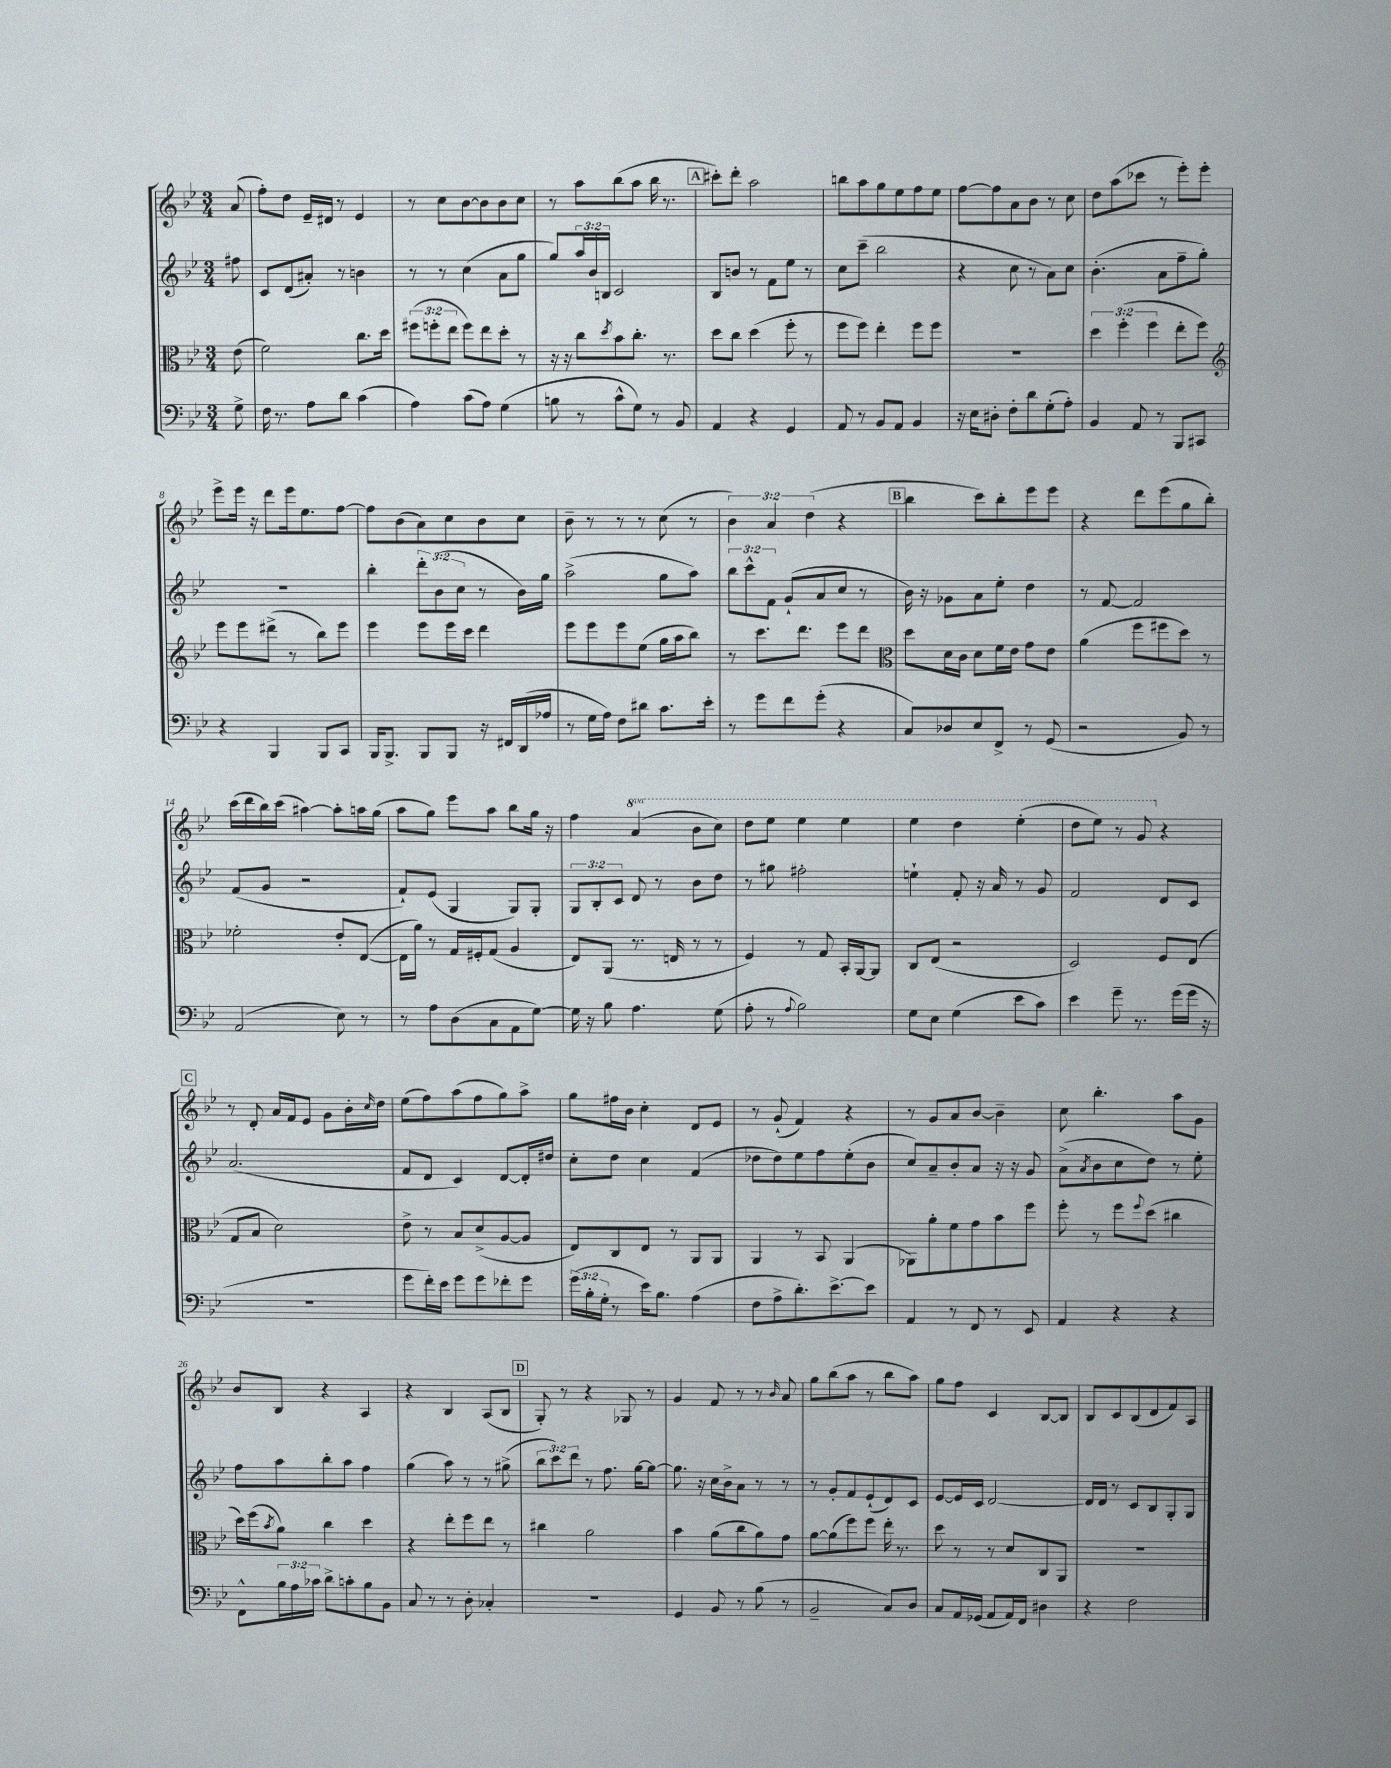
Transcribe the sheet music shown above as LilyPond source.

<<
\new StaffGroup <<
\new Staff = "s0" {
    \clef treble \key bes \major \numericTimeSignature \time 3/4 \override Staff.TupletNumber.text = #tuplet-number::calc-fraction-text \set Staff.ottavationMarkups = #ottavation-simple-ordinals \partial 8
    a'8( |
    f''8-.) d''8 ees'16-- dis'16 r8 ees'4 |
    r8 c''8 bes'8~ bes'8 bes'8 c''8 |
    r8 a''8 bes''8( a''8 bes''16 r8. |
    \mark \markup { \box "A" } cis'''8-.) d'''8-. a''2 |
    b''8 a''8 g''8 ees''8 f''8 ees''8 |
    f''8~ f''8 a'8 bes'8 r8 c''8 |
    d''8 a''8( ces'''8 r8 ees'''8-.) ees'''8-. |
    ees'''8-> ees'''16 r16 d'''8 ees'''16 ees''8. f''8~ |
    f''8 bes'8( a'8) c''8 bes'8 c''8 |
    bes'8-- r8 r8 r8 c''8( r8 |
    \tuplet 3/2 { bes'4) a'4 d''4( } r4 |
    \mark \markup { \box "B" } bes''4 c'''8) bes''8-. ees'''8 ees'''8 |
    r4 d'''8 ees'''8( g''8 bes''8-.) |
    c'''16( d'''16 bes''16) c'''16( ais''4~) ais''8-. a''16 g''16( |
    a''8 g''8) ees'''8 a''8 bes''8 g''16 r16 |
    f''4 \ottava #1 a''4( bes''8 c'''8) |
    d'''8 ees'''8 ees'''4 ees'''4 |
    ees'''4 d'''4 ees'''4-.( |
    d'''8 ees'''8) r8 g''8 \ottava #0 r4 |
    \mark \markup { \box "C" } r8 d'8-. a'16 f'16 ees'8 g'8 bes'16-. \grace { c''16 } d''16 |
    ees''8( f''8) a''8( f''8 g''8) a''8-> |
    g''8 fis''16 bes'16 c''4-. d'8 ees'8 |
    r8 g'8-!( f'4) r4 |
    r8 g'8 a'8 bes'8~ bes'4-- |
    c''8 bes''4.-. a''8 g'8 |
    bes'8 bes8 r4 a4 |
    r4 bes4 a8( bes8 |
    \mark \markup { \box "D" } g8-.) r8 r4 ges8 r8 |
    g'4 f'8 r8 r8 \grace { bes'16 } a'8 |
    g''8 bes''8( a''8 r8 bes''8 a''8) |
    g''8 f''8 c'4 bes8~ bes8 |
    bes8 c'8 bes8( d'8 f'8) a8 \bar "|." |
}
\new Staff = "s1" {
    \clef treble \key bes \major \numericTimeSignature \time 3/4 \override Staff.TupletNumber.text = #tuplet-number::calc-fraction-text \partial 8
    fis''8 |
    c'8 d'8( ais'8-.) r8 b'4 |
    r8 r8 c''4( a'8 g''8 |
    g''8) \tuplet 3/2 { a''16 bes'16 b16 } c'2 |
    \mark \markup { \box "A" } bes8 b'8 r8 f'8 ees''8 r8 |
    c''8 c'''8--( bes''2 |
    r4 c''8 r8 a'8) c''8 |
    bes'4.-.( a'8 f''8-- g''8-.) |
    R2. |
    bes''4-. \tuplet 3/2 { d'''8-. bes'8( c''8 } r8 bes'16) g''16 |
    a''2->( g''8 a''8) |
    \tuplet 3/2 { bes''8 c'''8-^ f'8 } g'8-!( a'8 c''8 r8 |
    \mark \markup { \box "B" } bes'16) r16 ges'8 a'8 ees''8-. d''4 |
    r8 f'8~ f'2 |
    f'8( g'8 r2 |
    f'8-!) ees'8( g4 g8) g8-. |
    \tuplet 3/2 { g8 bes8-. c'8 } d'8 r8 bes'8 d''8 |
    r8 gis''8 fis''2-. |
    e''4-! f'8-. r16 a'16 r8 g'8 |
    f'2 d'8 c'8 |
    \mark \markup { \box "C" } a'2.( |
    f'8 d'8 c'4) d'8~ d'16-. dis''16 |
    c''8-. d''8 c''4 f'4( |
    des''8 des''8) ees''8 f''8 ees''8-.( bes'8 |
    c''8) a'8-- bes'8-. a'8 r16 r16 g'8 |
    a'8->( \acciaccatura { a'8 } bes'8 c''8 d''8) r8 ees''8-. |
    f''8 a''8 bes''8-. a''8 f''4 |
    g''4( a''8) r8 r8 gis''8->( |
    \mark \markup { \box "D" } \tuplet 3/2 { bes''8 c'''8) d'''8 } r8 f''8. g''16~ g''8~ |
    g''8. r16 c''16 bes'16-> a'8 r8 r8 |
    r8 g'8-. f'8 ees'8-!( d'8) c'8 |
    ees'8~ ees'16 c'16 d'2~ |
    d'16 d'16 r8 c'8 bes8 g8-. g8 \bar "|." |
}
\new Staff = "s2" {
    \clef alto \key bes \major \numericTimeSignature \time 3/4 \override Staff.TupletNumber.text = #tuplet-number::calc-fraction-text \partial 8
    ees'8( |
    f'2) c''8. d''16 |
    \tuplet 3/2 { fis''8( f''8-. ees''8 } f''8) ees''8 d''8-. r8 |
    r16 r16 c''8 \acciaccatura { d''8 } bes'8 c''8.-. r8. |
    \mark \markup { \box "A" } d''8 c''8 d''4( f''8-. r8 |
    f''8 f''8) ees''4-. f''8 f''8 |
    R2. |
    \tuplet 3/2 { d''4 f''4-.( f''4 } ees''8-. f''8) |
    \clef treble ees'''8 ees'''8 dis'''8->( r8 bes''8) ees'''8 |
    ees'''4 ees'''8 ees'''16 c'''16 d'''4 |
    ees'''8 ees'''8 ees'''8 ees''8( g''16 a''16 bes''8) |
    r8 c'''8. d'''8. ees'''8 d'''8 |
    \mark \markup { \box "B" } \clef alto d''8 d'16 c'16 d'8 f'16 ees'16 g'8 ees'8 |
    a'4( f''8 fis''8 d''8) r8 |
    fes'2-. ees'8-. ees8~( |
    ees16 a'16) r8 g16 fis16-. g8( a4 |
    ees8) a,8( r8. e16 r8 r8 |
    f4) r8 g8 bes,16-. a,16~ a,8 |
    c8 ees8( r2 |
    d2) f8 ees8( |
    \mark \markup { \box "C" } g8 bes8 d'2) |
    ees'8-> r8 bes8 d'8->( a8~ a8 |
    ees8) c8 ees8 r8 a,8 a,8 |
    a,4 r8 bes,8 a,4( |
    aes,8) a'8-. f'8 g'8 bes'8 f''8 |
    f''8-. r8 f''8 \appoggiatura { f''8 } d''8( cis''4 |
    d''16) f''16( \acciaccatura { bes'8 } a'8) c''4 d''4 |
    r4 ees''8-. f''8 ees''8 r8 |
    \mark \markup { \box "D" } cis''4 a'2 |
    bes'4 a'8( c''8 a'8) g'8 |
    a'8~ a'8( f''8) f''8 ees''16-. r8. |
    d''8 r8 r8 d'8 c8 a,8 |
    R2. \bar "|." |
}
\new Staff = "s3" {
    \clef bass \key bes \major \numericTimeSignature \time 3/4 \override Staff.TupletNumber.text = #tuplet-number::calc-fraction-text \partial 8
    g8-> |
    f16 r8. a8 d'8 c'4( |
    a4) c'8( a8) g4( |
    b8 r8 c'8-^ g8) r8 bes,8 |
    \mark \markup { \box "A" } a,4 r4 g,4 |
    a,8 r8 bes,8 a,8 bes,4 |
    r16 ees16 dis8-. f8-. d'8 g8-.( a8-.) |
    bes,4 a,8 r8 bes,,8 cis,8 |
    r4 bes,,4 bes,,8 c,8 |
    bes,,16 bes,,8.-> bes,,8 bes,,8 r16 fis,16 d,16( aes16 |
    r8 g16 a16) f8 dis'8 c'8. ees'16-. |
    r8 g'8 f'8 g'8-.( r4 |
    \mark \markup { \box "B" } c8) des8 ees8 f,8-> r8 g,8( |
    r2 bes,8) r8 |
    a,2( ees8) r8 |
    r8 a8 d8( c8 a,8 g8~) |
    g16 r16 bes8 a4. g8( |
    a8-. r8 \appoggiatura { a8 } bes2) |
    g8 ees8 g4( ees'8 c'8) |
    ees'4 g'8-- r8. g'16( g'16 r16 |
    \mark \markup { \box "C" } R2. |
    g'8 f'16-.) ees'16 g'8 g'8 fes'8-. g'8 |
    \tuplet 3/2 { g'16( bes16-. g16-. } r8 ees'16) bes8. a4( |
    f8 a8-> d'8.-.) ees'8.~-> ees'8 |
    a,4 r8 f,8 r8 ees,8 |
    a,4 r4 r4 |
    f,8-^ \tuplet 3/2 { bes16 a16 ces'16 } d'8-> c'8-. bes8 bes,8 |
    c8 r8 r8 d8-. ces4-. |
    \mark \markup { \box "D" } R2. |
    g,4 bes,8 r8 bes8( r8 |
    bes,2-- c8) d8 |
    c8 a,16 ges,16( a,8 a,16) f,16 dis4 |
    r4 f2 \bar "|." |
}
>>
>>
